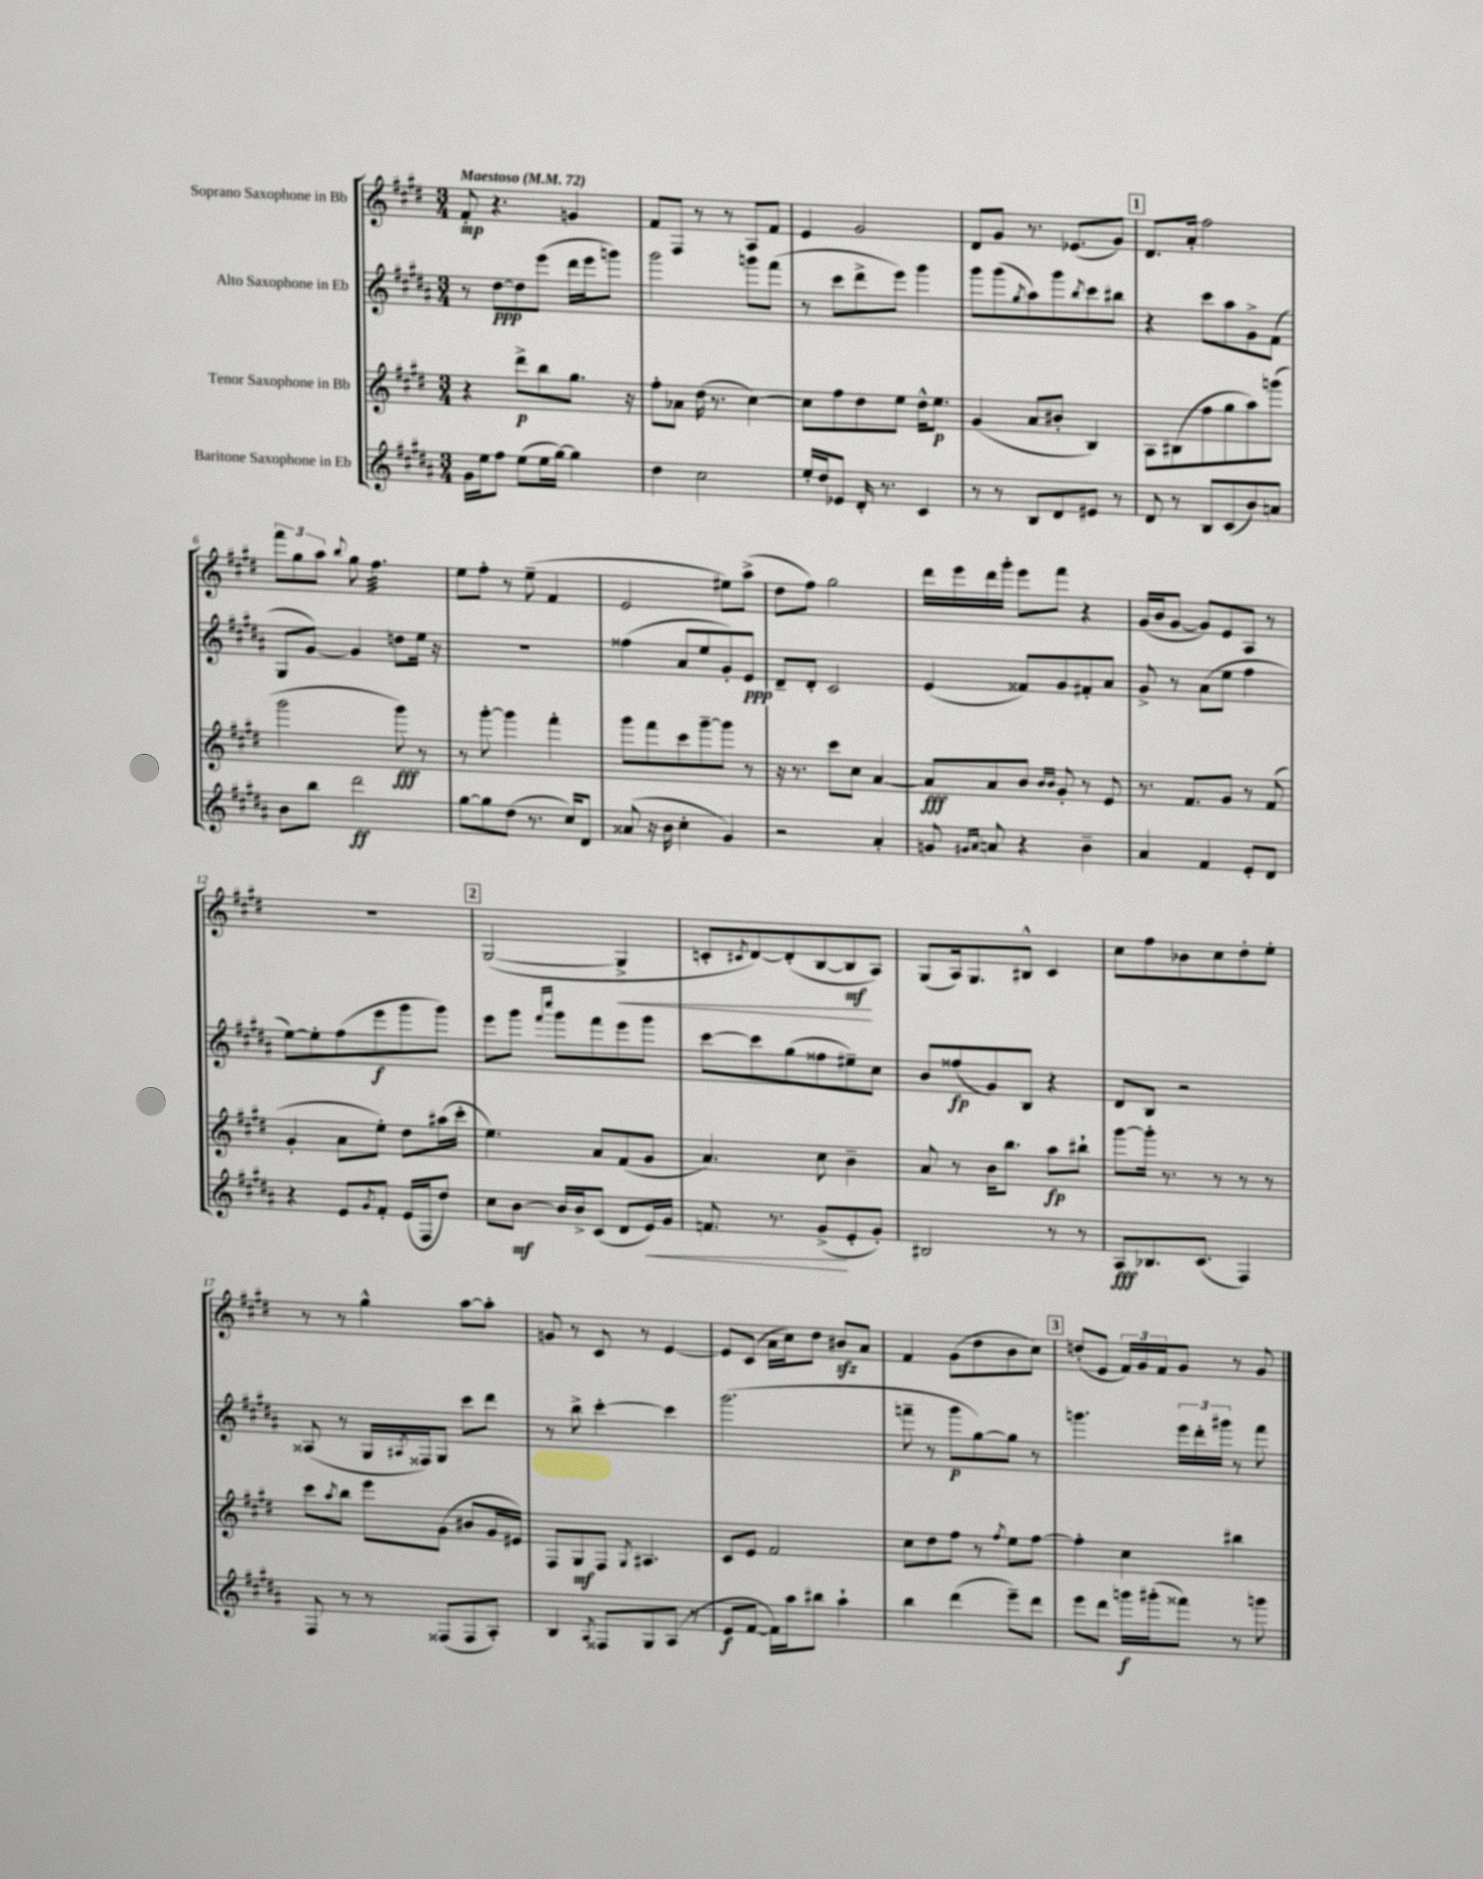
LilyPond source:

<<
\new StaffGroup <<
\new Staff = "s0" \with { instrumentName = "Soprano Saxophone in Bb" } {
    \clef treble \key e \major \numericTimeSignature \time 3/4 \tempo "Maestoso" 4 = 72
    fis'8-.\mp r4. g'4 |
    fis'8 fis8 r8 r8 a8 fis'8 |
    e'4 gis'2 |
    dis'8 gis'8 r8. ees'8.( gis'8) |
    \mark \markup { \box "1" } dis'8. a'16-. fis''2 |
    \tuplet 3/2 { fis'''8 gis''8 a''8 } \appoggiatura { b''8 } gis''8 fis''4.:32 |
    e''8 fis''8-. r8 e''8--( fis'4 |
    e'2 eis''8) a''8->( |
    dis''8 fis''8) gis''2 |
    dis'''16 e'''16 dis'''16 gis'''16-. e'''8 fis'''8 r4 |
    gis'16( b'16 gis'8~ gis'8) e'8 a8 r8 |
    R2. |
    \mark \markup { \box "2" } gis2~( gis4->\< |
    c'8-. \acciaccatura { cis'8 } dis'8~) dis'8-.( b8~ b8\mf\! a8) |
    gis8( a16) gis8. bis8-^ cis'4 |
    cis''8 fis''8 bes'8 cis''8 dis''8-. e''8-. |
    r8 r8 gis''4-^ a''8~ a''8-. |
    g'8 r8 cis'8 r8 e'4~ |
    e'8 cis'8( a'16 cis''16) dis''8 bis'8\sfz a'8 |
    fis'4 gis'8( dis''8 b'8 cis''8) |
    \mark \markup { \box "3" } d''8-.( e'8 \tuplet 3/2 { fis'16) gis'16 fis'16 } gis'8 r8 gis'8 \bar "|." |
}
\new Staff = "s1" \with { instrumentName = "Alto Saxophone in Eb" } {
    \clef treble \key b \major \numericTimeSignature \time 3/4
    r8 dis''8~\ppp dis''8 e'''8( dis'''16 e'''16 g'''8) |
    gis'''2 g'''8 fis'''8( |
    r8 cis'''8 dis'''8-> e'''8) gis'''4 |
    gis'''8 gis'''8( \acciaccatura { gis''8 } ais''8) gis'''8 \acciaccatura { b''8 } cis'''8 bis''8 |
    \mark \markup { \box "1" } r4 cis'''8 ais''8 gis'8-> fis'8( |
    gis8 gis'8~) gis'4 d''8 e''16 r16 |
    R2. |
    fisis''4( ais'8 e''8 gis'8-.) e'8\ppp |
    dis'8-- dis'8-. cis'2 |
    e'4( fisis'8) gis'8 fis'8-. ais'8 |
    gis'8-> r8 ais'8( e''8 fis''4 |
    e''8~) e''8-. fis''8( e'''8\f gis'''8 gis'''8) |
    \mark \markup { \box "2" } e'''8 gis'''8 \grace { fis'''16 cis''''16 } gis'''8 fis'''8 e'''8 gis'''8 |
    cis'''8~ cis'''8 gis''8( fisis''8 eis''8--) cis''8 |
    b'8 fisis''8\fp( gis'8) b8 r4 |
    dis'8 b8 r2 |
    aisis8( r8 gis16 \acciaccatura { ais8 } fisis16) gis8 cis'''8 dis'''8 |
    r8 b''8-> cis'''4~-. cis'''4 |
    gis'''2.( |
    f'''8-- r8 gis'''8\p gis''8~) gis''8 r8 |
    \mark \markup { \box "3" } g'''4. \tuplet 3/2 { e'''16 dis'''16-. gis'''16 } r8 fis'''8 \bar "|." |
}
\new Staff = "s2" \with { instrumentName = "Tenor Saxophone in Bb" } {
    \clef treble \key e \major \numericTimeSignature \time 3/4
    r4 dis'''8->\p b''8 gis''8. r16 |
    fis''8-. aes'8 dis''16( r8. cis''4~) |
    cis''8 fis''8 dis''8 e''8 dis''16-^ e''8.\p |
    gis'4( a'8 bis'8-. b4) |
    \mark \markup { \box "1" } a8 bis8( fis''8 gis''8 a''8) g'''8( |
    gis'''2 gis'''8\fff) r8 |
    r8 gis'''8~-. gis'''4 fis'''4-. |
    gis'''8 fis'''8 cis'''8 gis'''8~-- gis'''8 r8 |
    r16 r8. cis'''8 cis''8 a'4~ |
    a'8\fff a'8 b'8 \grace { b'16 b'16 } gis'8-. r8 e'8 |
    r8. fis'8. gis'8 r8 fis'8( |
    gis'4-. a'8 e''8-.) dis''8 ais''16( cis'''16-. |
    \mark \markup { \box "2" } e''4.) a'8 fis'8( gis'8 |
    a'4.) cis''8 b'4-- |
    a'8 r8 b'16 b''8. a''8\fp bis''8-! |
    gis'''8~ gis'''16-. r8. r8 r8 r8 |
    cis'''8 \acciaccatura { a''8 } b''8 e'''8 gis'8( bis'8 gis'16 eis'16) |
    fis8 gis8\mf fis8 \acciaccatura { gis8 } ais4. |
    cis'8 e'8 fis'2 |
    cis''8 dis''8 fis''8 r8 \acciaccatura { fis''8 } e''8 fis''8~ |
    \mark \markup { \box "3" } fis''4-. cis''4 bis''4 \bar "|." |
}
\new Staff = "s3" \with { instrumentName = "Baritone Saxophone in Eb" } {
    \clef treble \key b \major \numericTimeSignature \time 3/4
    gis'16 e''16 fis''8 e''8( e''16 gis''16~) gis''4 |
    dis''4 cis''2 |
    e''16-. dis''16 ees'8 dis'16-. r8. cis'4 |
    r8 r8 b8 dis'8 eis'8 r8 |
    \mark \markup { \box "1" } dis'8 r8 b8 cis'8( b'8) a'8 |
    b'8 b''8 dis'''2\ff |
    gis''8~ gis''8 dis''8( r8. cis''16) dis'8 |
    aisis'8( r16 b'16 cis''4-. gis'4) |
    r2 ais'4-. |
    g'8 \grace { gis'16 ais'16 } a'8 r4 b'4-- |
    ais'4 fis'4 e'8-. dis'8 |
    r4 e'8 \acciaccatura { gis'8 } fis'8-. e'16( fis16 dis''8) |
    \mark \markup { \box "2" } cis''8 b'8~\mf b'16 b'16-> cis'8( dis'8 e'16\<) gis'16 |
    f'8. r8. gis'8->\!( e'8-. gis'8-.) |
    bis2 r8 r8 |
    ais8\fff bes8. cis'8.( fis4) |
    fis8 r8 r8 fisis8( fisis8 ais8-.) |
    b4 \acciaccatura { ais8 } fisis8 gis8 ais8( r8 |
    e'8\f fis'8~ fis'16) ais''16 bis''8 ais''4-! |
    b''4 dis'''4( e'''8--) dis'''8 |
    \mark \markup { \box "3" } e'''8 dis'''8 g'''16\f gis'''16-.( fisis'''8) r8 g'''8 \bar "|." |
}
>>
>>
